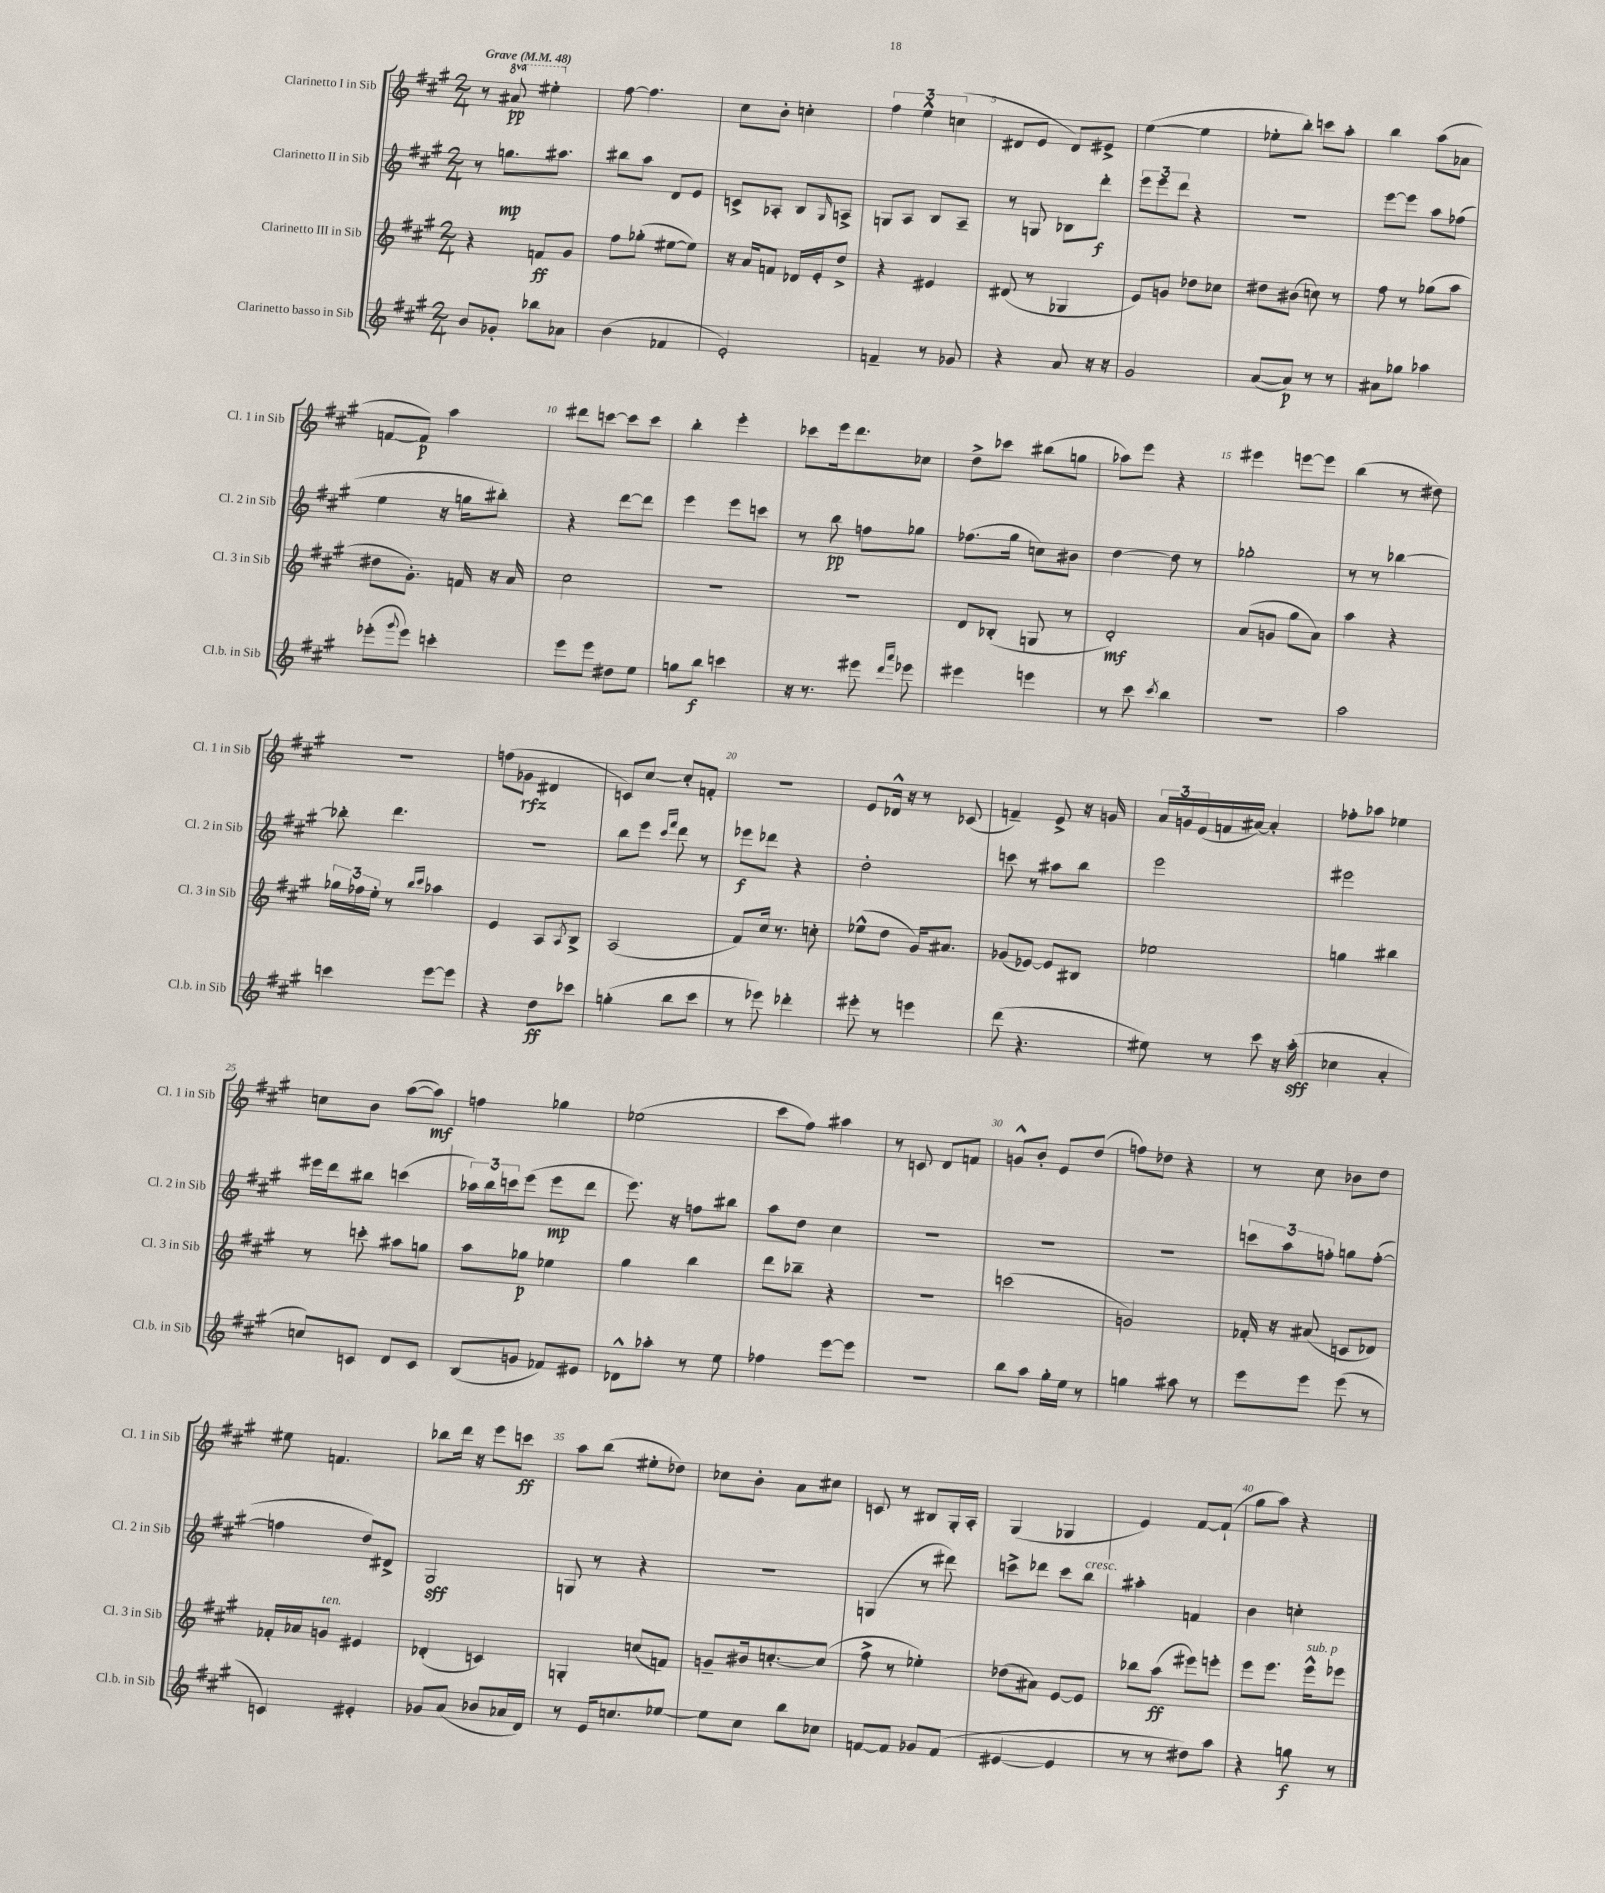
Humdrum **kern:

**kern	**kern	**kern	**kern
*staff4	*staff3	*staff2	*staff1
*clefG2	*clefG2	*clefG2	*clefG2
*k[f#c#g#]	*k[f#c#g#]	*k[f#c#g#]	*k[f#c#g#]
*M2/4	*M2/4	*M2/4	*M2/4
*MM48	*MM48	*MM48	*MM48
8b	4r	8r	8r
8g-'	.	8.gg	8aa#
8bb-	8f	.	4eee#'
.	.	8.aa#	.
8a-	8g#	.	.
=	=	=	=
(4b	8ff#	8bb#	[8ff#
.	(8gg-'	8aa	4.ff#]
4f-	[8ee#	8d	.
.	8ee#])	8e	.
=	=	=	=
2e')	16r	8c^	8cc#
.	16a	.	.
.	8f	8A-'	8b'
.	16d-	8B	4cc'
.	16e'	.	.
.	.	16qqG#	.
.	8dd^	8A^	.
=	=	=	=
4f~	4r	8G	6ff#
.	.	8A	.
.	.	.	6ee^^
8r	4e#	8B	.
.	.	.	(6cc
8g-	.	8A~	.
=	=	=	=
4r	(8d#	8r	8d#
.	8r	8G	8e
8a	4G-	8B-	8d#)
16r	.	8ddd'	8e#^
16r	.	.	.
=	=	=	=
2g#	8e)	12eee	([4ee
.	.	12eee	.
.	8g	.	.
.	.	12ddd	.
.	8dd-	4r	4ee]
.	8cc-	.	.
=	=	=	=
([8a	8dd#	2r	8ee-'
8a])	(8b#	.	8bb')
8r	8cc)	.	8ccc
8r	8r	.	8aa'
=	=	=	=
8a#	8ff#	[8eee	4bb
8gg-	8r	8eee]	.
4aa-	(8gg-	8aa	(8aa
.	8aa	(8ff-	8a-
=	=	=	=
(8eee-'	8dd#	4ee	[8f
8qqggg#	.	.	.
8eee-)	8.g#')	.	8f])
4ccc'	.	16r	4aa
.	16f	16gg	.
.	16r	8bb#')	.
.	16a	.	.
=	=	=	=
8eee	2cc#	4r	8ddd#
8eee	.	.	[8ccc
8dd#	.	[8ddd	8ccc]
8ee	.	8ddd]	8ccc
=	=	=	=
8gg	2r	4eee	4bb'
8bb	.	.	.
4ccc	.	8eee	4eee'
.	.	8ccc	.
=	=	=	=
16r	2r	8r	8ccc-
8.r	.	.	.
.	.	8bb	16eee
.	.	.	8.ddd
8eee#	.	8ff	.
16qqddd	.	.	.
16qqaaa	.	.	.
8eee-	.	8gg-	8cc-
=	=	=	=
4eee#	8d	(8.ff-	8dd^
.	(8B-'	.	8ccc-
.	.	16gg#	.
4eee	8G	8cc)	(8bb#
.	8r	8b#	8gg
=	=	=	=
8r	2d')	[4dd	8aa-)
8ccc#	.	.	8eee
8qccc#	.	.	.
4bb	.	8dd]	4r
.	.	8r	.
=	=	=	=
2r	(8a	2gg-'	4eee#
.	8g	.	.
.	8gg#	.	[8eee
.	8a)	.	8eee]
=	=	=	=
2aa	4aa	8r	(4bb
.	.	8r	.
.	4r	[4bb-	8r
.	.	.	8dd#)
=	=	=	=
4ccc	24gg-	8bb-']	2r
.	24ff-	.	.
.	24ee'	.	.
.	8r	4.ddd	.
.	16qqbb	.	.
.	16qqccc#	.	.
[8eee	4aa-	.	.
8eee]	.	.	.
=	=	=	=
4r	4e	2r	(8ff
.	.	.	8g-
8dd	8A	.	4d#
.	8qA	.	.
8ccc-	8B^	.	.
=	=	=	=
(4gg'	(2A	8bb	8c)
.	.	8eee	[8cc#
.	.	16qqccc#	.
.	.	16qqfff#	.
8bb	.	8ddd	8cc#']
8ccc#	.	8r	8f'
=	=	=	=
8r	8f#)	8eee-	2r
8eee-)	16cc#	8ddd-	.
.	8.r	.	.
4ddd-'	.	4r	.
.	8cc'	.	.
=	=	=	=
8eee#'	(8ee-^^	2dd'	8e
8r	8dd	.	16d-^^
.	.	.	16r
4eee	16g#)	.	8r
.	8.a#	.	.
.	.	.	(8c-
=	=	=	=
(8ddd	(8g-	8ccc	4f~)
4.r	[8e-)	8r	.
.	8e-]	8aa#	8e^
.	8B#	8bb	16r
.	.	.	16g
=	=	=	=
8ee#)	2ee-	2eee	24a
.	.	.	24g
.	.	.	(24e
8r	.	.	16f
.	.	.	[16a#)
8ccc#	.	.	4a#']
16r	.	.	.
(16aa'	.	.	.
=	=	=	=
4cc-	4gg	2eee#	8ff-'
.	.	.	8aa-
4a'	4bb#	.	4ee-
=	=	=	=
8cc)	8r	16eee#	8cc
.	.	16ddd	.
8c	8ccc'	8bb#	8b
8d	8aa#	(4ccc	([8aa
8c	8gg	.	8aa])
=	=	=	=
(8B	8aa	24aa-)	4ff
.	.	24bb	.
.	.	24ccc	.
8g	8gg-	(8eee	.
8f-)	4ee-	8eee	4gg-
8e#	.	8ddd	.
=	=	=	=
8d-^^	4gg#	8.eee)	(2ee-
8aa-'	.	.	.
.	.	16r	.
8r	4bb	8ff	.
8ee	.	8bb#	.
=	=	=	=
4ff-	8ddd	8aa	8ccc#
.	8bb-~	8dd	8ff#)
[8eee	4r	4cc#	4aa#
8eee]	.	.	.
=	=	=	=
2r	2r	2r	8r
.	.	.	8c
.	.	.	8d
.	.	.	8f
=	=	=	=
8bb	(2ccc	2r	8g^^
8aa	.	.	8b'
16gg#'	.	.	8e
16ee	.	.	.
8r	.	.	(8dd
=	=	=	=
4gg	2g)	2r	8ff)
.	.	.	8dd-
8aa#	.	.	4r
8r	.	.	.
=	=	=	=
8eee	16f-'	12ccc	8r
.	16r	.	.
.	.	12aa	.
8eee	(8a#	.	8cc#
.	.	12ff'	.
(8eee	8c	8gg	8b-
8r	8d-)	([8ff'	8dd
=	=	=	=
4c)	16f-'	4ff]	8ee#
.	16a-	.	.
.	8g	.	4.f
4e#'	4e#	8dd)	.
.	.	8d#^	.
=	=	=	=
8g-	(4d-'	2G#	8bb-
(8a	.	.	16ddd
.	.	.	16r
8b-	4c)	.	8eee
16a-	.	.	8ccc
16d)	.	.	.
=	=	=	=
8r	4G'	8G	8aa
16e	.	8r	(8bb
8.cc	.	.	.
.	(8cc	4r	8ee#'
[8ee-	8f)	.	8dd-)
=	=	=	=
8ee-]	8g~	2r	8cc-
8cc#	16b#	.	8b'
.	[8.cc'	.	.
8bb	.	.	8a
8cc-	(8cc]	.	8cc#
=	=	=	=
[8f	8ff#^	(4G	8c
8f]	8r	.	8r
8g-	4ee-')	8r	8B#
(8f	.	8ddd#)	16G#'
.	.	.	16A'
=	=	=	=
[4e#	(8dd-	8ccc^	(4G#
.	8a#)	8ddd-	.
4e#]	[8e	8ccc	4G-
.	8e]	8bb	.
=	=	=	=
8r	8bb-	4aa#'	4e)
8r	(8aa	.	.
8dd#)	8eee#)	4f	[8f#
8aa	8eee'	.	(8f#`]
=	=	=	=
4r	8eee	4b	8gg#
.	8.eee	.	8aa)
8gg	.	4cc'	4r
.	16eee^^	.	.
8r	8eee-	.	.
==	==	==	==
*-	*-	*-	*-
